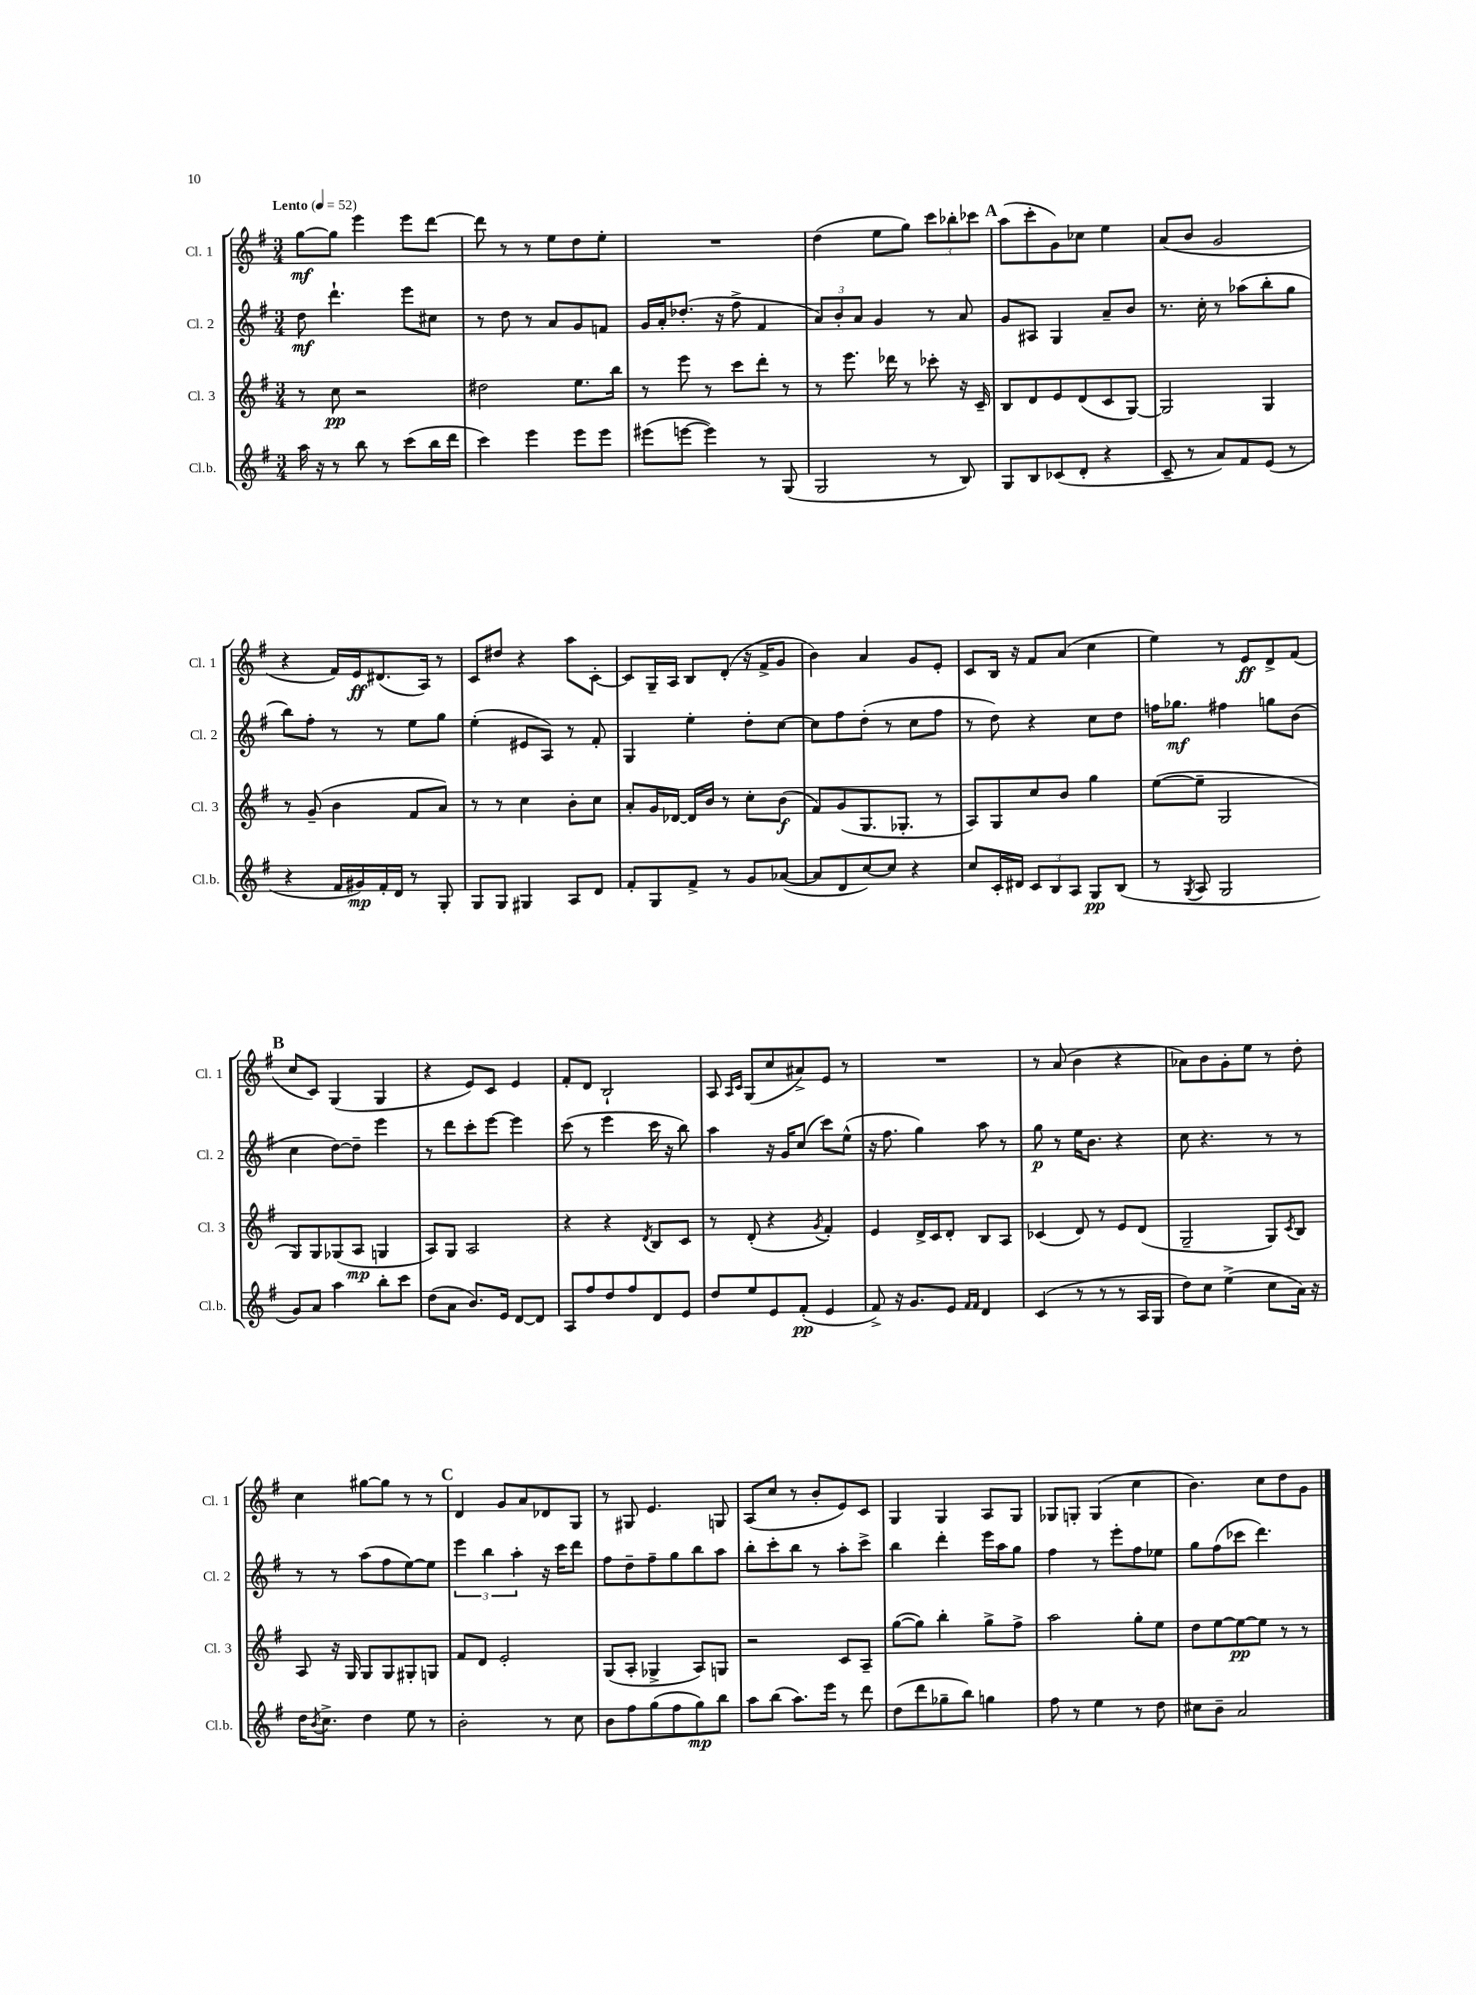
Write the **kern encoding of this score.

**kern	**kern	**kern	**kern
*staff4	*staff3	*staff2	*staff1
*clefG2	*clefG2	*clefG2	*clefG2
*k[f#]	*k[f#]	*k[f#]	*k[f#]
*M3/4	*M3/4	*M3/4	*M3/4
*MM52	*MM52	*MM52	*MM52
16aa\	8r	8dd\	[8gg\L
16r	.	.	.
8r	8cc\	4.ddd`\	8gg\]J
8bb\	2r	.	4eee\
8r	.	.	.
(8ccc\L	.	8eee\L	8eee\L
16bb\L	.	8cc#\J	[8ddd\J
16ddd\JJ	.	.	.
=	=	=	=
4ccc\)	2dd#\	8r	8ddd\]
.	.	8dd\	8r
4eee\	.	8r	8r
.	.	8a/L	8ee\L
8eee\L	8.ee\L	8g/	8dd\
8eee\J	.	8f/J	8ee'\J
.	16bb\Jk	.	.
=	=	=	=
(8eee#\L	8r	16g/LL	2.r
.	.	16a'/J	.
[8eee\J	8eee\	(8.dd-'/J	.
4eee\])	8r	.	.
.	.	16r	.
.	8ccc\L	8ff#^\	.
8r	8ddd'\J	4f#/	.
(8G/	8r	.	.
=	=	=	=
2G/	8r	12a/L)	(4dd\
.	.	12b'/	.
.	8.eee\	.	.
.	.	12a/J	.
.	.	4g/	8ee\L
.	16ddd-\	.	.
.	8r	.	8gg\J)
8r	8ccc-'\	8r	12ccc\L
.	.	.	12bb-'\
8B/)	16r	8a/	.
.	.	.	12ccc-\J
.	16c~/	.	.
=	=	=	=
8G/L	8B/L	8g/L	(8aa\L
8B/	8d/	8A#/J	8ccc'\
(8c-/	8e/	4G/	8g\)
8d'/J	(8d/	.	8cc-\J
4r	8c/	8a~/L	4ee\
.	[8G/J)	8b/J	.
=	=	=	=
8c~/	2G/]	8.r	(8a/L
8r	.	.	8b/J
.	.	16cc'\	.
8a/L)	.	8r	2g/
8f#/	.	(8aa-\L	.
(8e/J	4G/	8bb'\	.
8r	.	8gg\J	.
=	=	=	=
4r	8r	8bb\L)	4r
.	(8g~/	8ff#'\J	.
16f#/LL	4b\	8r	16f#/LL)
16g#/)	.	.	16e/J
16f#'/	.	8r	(8.d#/
16d/JJ	.	.	.
8r	8f#/L	8ee\L	.
.	.	.	16A/Jk)
8G'/	8a/J)	8gg\J	8r
=	=	=	=
8G/L	8r	(4ee'\	8c/L
8G/J	8r	.	8dd#/J
4G#/	4cc\	8e#/L	4r
.	.	8A/J)	.
8A/L	8b'\L	8r	8aa\L
8d/J	8cc\J	8f#'/	[8c'\J
=	=	=	=
8f#'/L	8a'/L	4G/	8c/]L
8G/	16g/L	.	16G~/L
.	[16d-/JJ	.	16A/JJ
8f#^/J	16d-/]LL	4ee'\	8B/L
.	16b/JJ	.	.
8r	8r	.	(8d'/J
8g/L	8cc'\L	8dd'\L	16r
.	.	.	16f#^/LK
([8a-/J	(8b\J	[8cc\J	8g/J
=	=	=	=
8a-/]L	8f#/L)	8cc\]L	4b\)
8d/	(8g/	8ff#\	.
[8cc/)	8.G/	(8dd'\J	4a/
8cc/]J	.	8r	.
.	8.G-'/J	.	.
4r	.	8cc\L	8g/L
.	8r	8ff#\J	8e'/J
=	=	=	=
8cc/L	8A/L)	8r	8c/L
16c'/L	8G/	8dd\)	16B/Jk
16d#/JJ	.	.	16r
12c/L	8cc/	4r	8f#/L
12B/	.	.	.
.	8b/J	.	(8a/J
12A/J	.	.	.
8G/L	4gg\	8cc\L	4cc\
(8B/J	.	8dd\J	.
=	=	=	=
8r	([8ee\L	16ff\LK	4ee\)
.	.	8.gg-\J	.
8qG/	.	.	.
8A/	8ee~\]J	.	.
2G/	2G/	4ff#\	8r
.	.	.	8e/L
.	.	8gg\L	8d^/
.	.	(8b\J	(8f#/J
=	=	=	=
8g/L)	8G/L)	4cc\	8cc/L
8a/J	8G/	.	8c/J)
4aa\	(8G-/	[8dd\L)	(4G/
.	8A/J	8dd~\]J	.
8bb'\L	4G/	4eee\	4G/
8ccc\J	.	.	.
=	=	=	=
(8dd\L	8A/L)	8r	4r
8a\J	8G/J	8ddd\L	.
8.b/L)	2A/	8ccc'\	8e/L)
.	.	[8eee\J	8c/J
16e/Jk	.	.	.
[8d/L	.	4eee\]	4e/
8d/]J	.	.	.
=	=	=	=
8A/L	4r	(8ccc\	8f#'/L
8ff#/	.	8r	8d/J
8dd/	4r	4eee\	2B`/
8ff#/	.	.	.
.	8qd/	.	.
8d/	8B/L	16ccc\	.
.	.	16r	.
8e/J	8c/J	8bb\)	.
=	=	=	=
8dd/L	8r	4aa\	8A/
.	.	.	16qqA/LL
.	.	.	16qqc/JJ
8ee/	(8d'/	.	(8G/L
8e/	4r	16r	8cc/
.	.	16g/LK	.
(8f#'/J	.	(8cc/J	8a#^/)
.	8qg/	.	.
4e/	4f#'/)	8ccc\L)	8e/J
.	.	(8ee^^\J	8r
=	=	=	=
8f#^/)	4e/	16r	2.r
.	.	8.ff#\	.
16r	.	.	.
8.g/L	.	.	.
.	16d^/LL	4gg\)	.
.	16c/J	.	.
8e/J	8d'/J	.	.
16qqf#/LL	.	.	.
16qqf#/JJ	.	.	.
4d/	8B/L	8aa\	.
.	8A/J	8r	.
=	=	=	=
(4c/	(4c-/	8gg\	8r
.	.	8r	(8a/
8r	8d/)	16ee\LK	4b\
.	.	8.b\J	.
8r	8r	.	.
8r	8e/L	4r	4r
16A/LL	(8d/J	.	.
16G/JJ	.	.	.
=	=	=	=
8dd\L)	2G~/	8cc\	8a-\L)
8cc\J	.	4.r	8b\
(4ee^\	.	.	8g'\
.	.	.	8ee\J
8cc\L	8G/L)	8r	8r
.	8qc/	.	.
16a\Jk)	8B/J	8r	8dd'\
16r	.	.	.
=	=	=	=
16dd\LK	8A/	8r	4cc\
8qb/	.	.	.
8.cc^\J	.	.	.
.	16r	8r	.
.	16G/	.	.
4dd\	8G/L	(8aa\L	[8gg#\L
.	8G/	8ff#\	8gg#\]J
8ee\	8G#'/	[8ee\)	8r
8r	8G/J	8ee\]J	8r
=	=	=	=
2b'\	8f#/L	6eee\	4d/
.	8d/J	.	.
.	.	6bb\	.
.	2e'/	.	8g/L
.	.	6aa'\	.
.	.	.	8a/
8r	.	16r	8d-/
.	.	16ccc\LK	.
8cc\	.	8ddd\J	8G/J
=	=	=	=
8b\L	(8G/L	8ff#\L	8r
8ff#\	8A'/J	8dd~\	8G#/
(8gg\	4G-^/	8ff#~\	4.e/
8ff#\	.	8gg\	.
8gg\)	8A/L)	8bb\	.
8bb\J	8G/J	8aa\J	8G/
=	=	=	=
8aa\L	2r	8bb'\L	(8A/L
(8bb\J	.	8ccc'\	8cc/J
8.aa\L)	.	8bb\J	8r
.	.	8r	8b'/L
16eee\Jk	.	.	.
8r	8c/L	8aa'\L	8e/)
8ddd\	8A~/J	8ccc^\J	8c/J
=	=	=	=
(8dd\L	([8gg\L	4bb\	4G/
8ddd\	8gg\]J)	.	.
8gg-~\	4bb'\	4ddd'\	4G/
8bb\J)	.	.	.
4gg\	8gg^\L	16eee\LL	8A/L
.	.	16aa\J	.
.	8ff#^\J	8gg\J	8G/J
=	=	=	=
8ff#\	2aa\	4ff#\	8G-/L
8r	.	.	8G'/J
4ee\	.	8r	(4G/
.	.	8eee'\L	.
8r	8gg'\L	8ff#\	4cc\
8dd\	8ee\J	8ee-\J	.
=	=	=	=
8cc#\L	8dd\L	8gg\L	4.b\)
8b~\J	[8ee\	(8ff#\	.
2a/	8ee\_	8ccc-\J	.
.	8ee\]J	4.ddd\)	8cc\L
.	8r	.	8dd\
.	8r	.	8g\J
==	==	==	==
*-	*-	*-	*-
